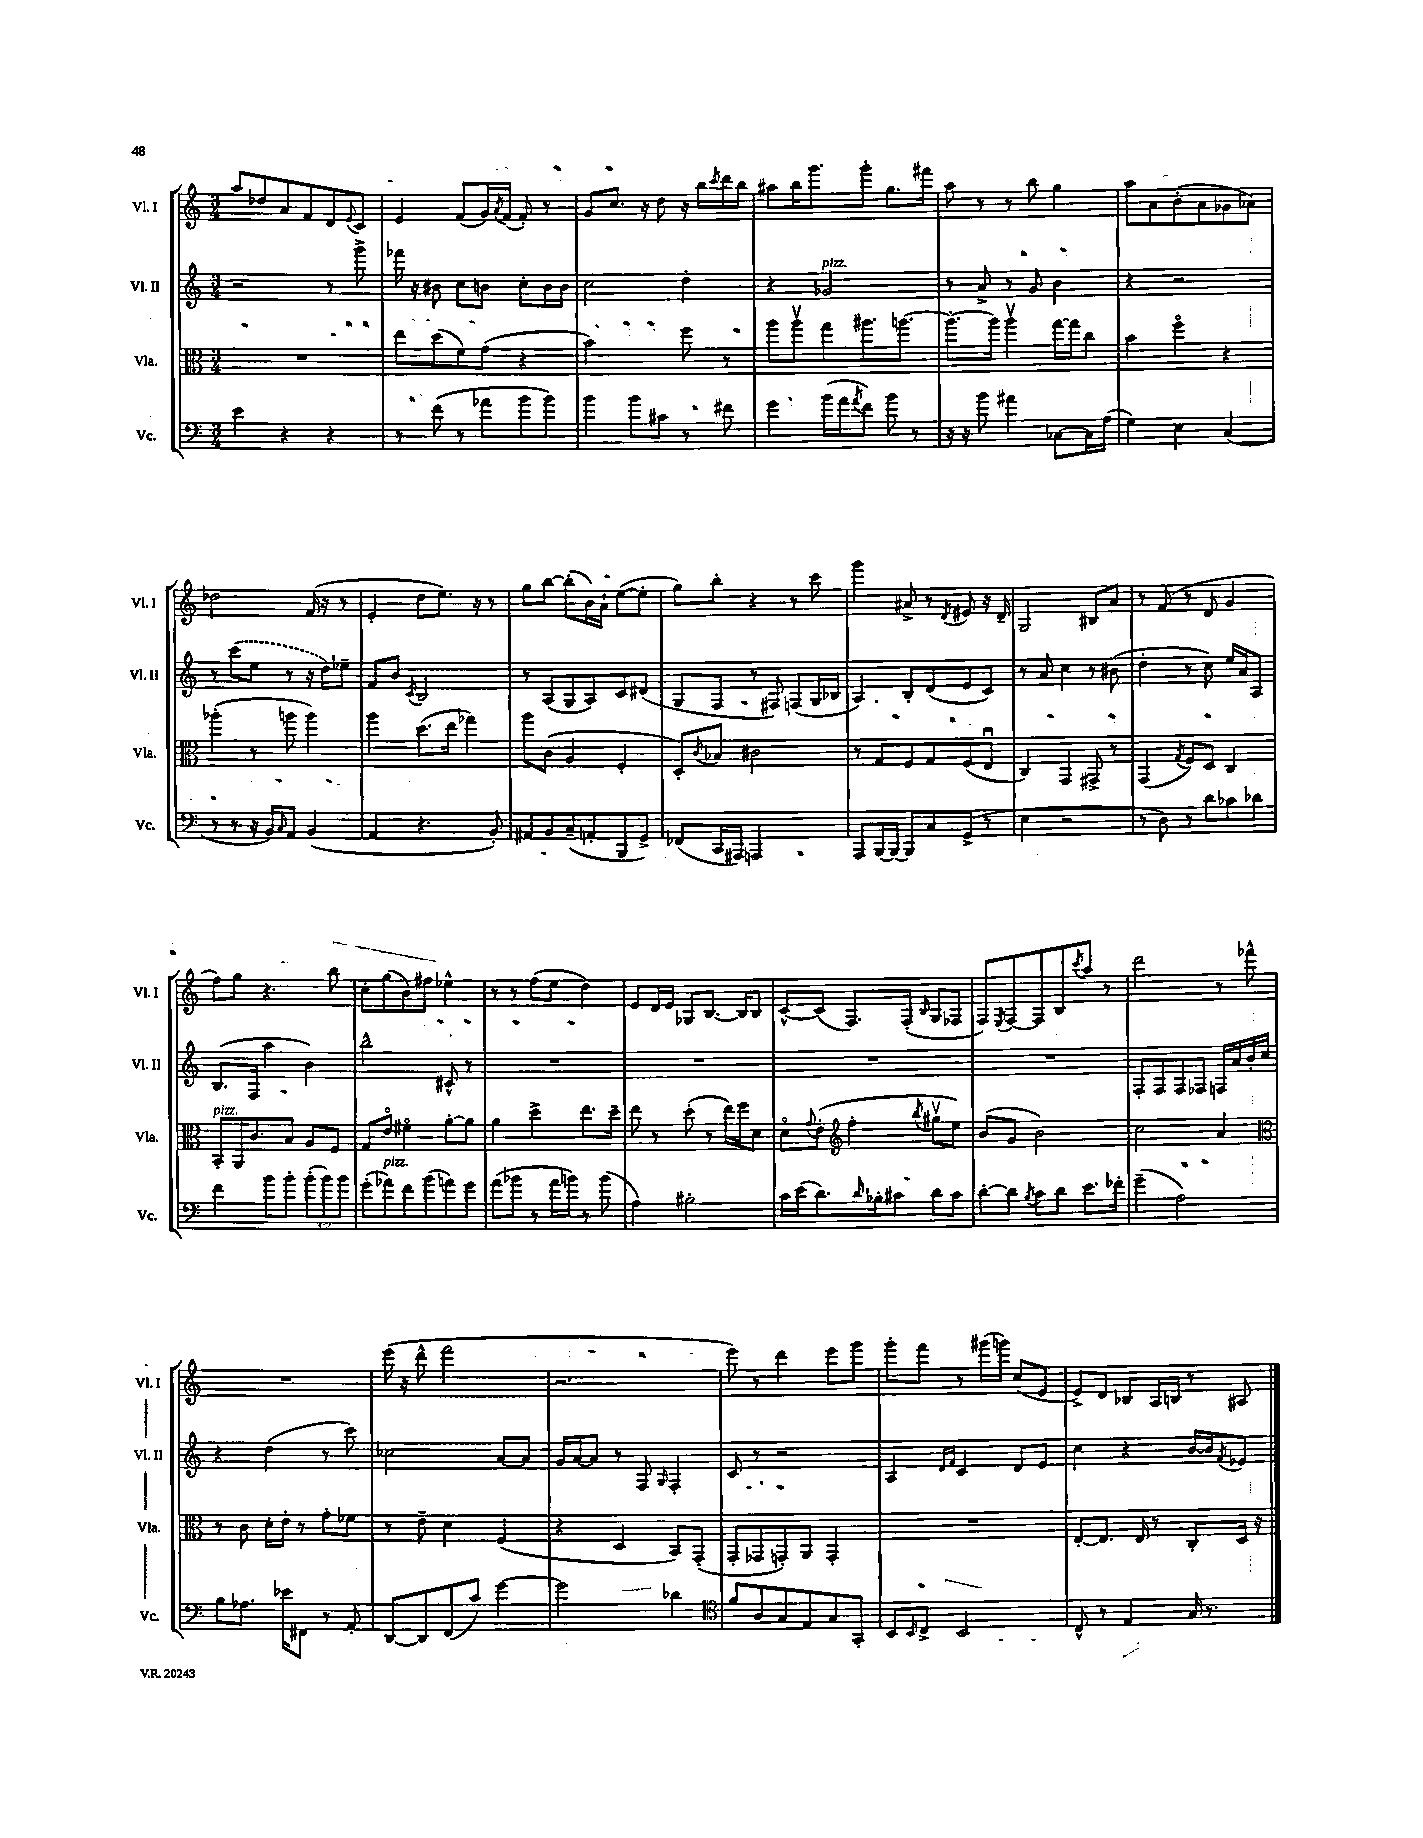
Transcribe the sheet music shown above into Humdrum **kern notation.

**kern	**kern	**kern	**kern
*staff4	*staff3	*staff2	*staff1
*clefF4	*clefC3	*clefG2	*clefG2
*k[]	*k[]	*k[]	*k[]
*M3/4	*M3/4	*M3/4	*M3/4
4e\	2.r	2r	8aa/L
.	.	.	8dd-/
4r	.	.	8a/
.	.	.	8f/
4r	.	8r	8d/
.	.	.	8qqe/
.	.	8ggg^\	8c/J
=	=	=	=
8r	8ee\L	16fff-\	4e/
.	.	16r	.
(8f\	(8dd\	8b#\	.
8r	8f\)	8cc\L	(8f/L
8a-\L	(8g\J	8b\J	16g/L)
.	.	.	8qa/
.	.	.	(16f/JJ
8b\	4r	8cc'\L	8f'/)
8b\J)	.	16b\L	8r
.	.	16b\JJ	.
=	=	=	=
4b\	2b\)	2cc\	8g/L
.	.	.	8.cc/J
8b\L	.	.	.
.	.	.	16r
8c#\J	.	.	8dd\
8r	8ff\	4dd'\	16r
.	.	.	16bb\LL
.	.	.	8qccc/
8f#\	8r	.	16ddd\
.	.	.	16bb\JJ
=	=	=	=
4g\	8aa\L	4r	8aa#\L
.	8aav\	.	16bb\K
.	.	.	8.ggg\
(16b\LL	8gg\	2g-/	.
16a\J	.	.	.
8qa/	.	.	.
8f\J)	8.aa#\	.	8ggg'\J
8b\	.	.	8.gg\L
.	[8.aa\J	.	.
8r	.	.	.
.	.	.	16fff#\Jk
=	=	=	=
16r	8.aa'\_L	8r	8aa\
16r	.	.	.
8b\	.	8a^/	8r
.	16aa\]Jk	.	.
4a#\	4aav\	8r	8r
.	.	8g/	8bb\
[8C-\L	[16gg\LL	4b\	4gg\
.	16gg\]J	.	.
16C-\]L	8cc\J	.	.
(16A\JJ	.	.	.
=	=	=	=
4G\)	4b\	4r	8aa\L
.	.	.	8a\
4E\	4ffo\	2r	(8b'\
.	.	.	8a\
(4C/	4r	.	8g-\
.	.	.	8a-\J)
=	=	=	=
8r	(4aa-'\	8r	2dd-\
8r	.	(8ccc\L	.
16r	8r	8ee\J	.
16BB/LK)	.	.	.
16qqC/	.	.	.
8AA/J	8aa\	8r	.
(4BB/	4aa\)	16r	(16f/
.	.	16dd\LK)	16r
.	.	8ee-~\J	8r
=	=	=	=
4AA/	4aa\	8f/L	4e'/
.	.	8b/J	.
.	.	8qc/	.
4.r	(8.dd\L	2B/	8dd\L
.	.	.	8.ee\J)
.	16ee\Jk	.	.
.	4gg-\)	.	.
.	.	.	16r
8BB'/)	.	.	8r
=	=	=	=
8AA#/L	8aa\L	8r	8gg\L
8BB/	(8c\J	(8A/L	[8bb\J
(8C~/	4A/	8G/	(8bb'\]L
8AA'/	.	8A/)	16b\L)
.	.	.	16a`\JJ
8BBB/	4F'/	8c/	([8ee\L
8GG^/J)	.	(8d#/J	8ee'\]J
=	=	=	=
(8FF-/L	8D'/L)	8G/L	8gg\L)
.	8qc/	.	.
16CC/L	8B-/J	8F/J	8bb'\J
16AAA#/JJ)	.	.	.
2AAA/	2c#\	8r	4r
.	.	8F#/)	.
.	.	(8F/L	8r
.	.	16G/L	8ccc\
.	.	16B-/JJ	.
=	=	=	=
8AAA/L	8r	4A/)	4ggg\
[16BBB/L	8G/L	.	.
16BBB/_JJ	.	.	.
8BBB/]L	8F/	8B'/L	8a#^/
8C/	8G/	(8d/	8r
.	.	.	8qd/
(8GG^/J	(8F/	8e/	8e#/
8r	8Eu/J	8c/J)	16r
.	.	.	16d~/
=	=	=	=
4E\	4C/)	8r	2G/
.	.	8a/	.
2r	4GG/	4cc\	.
.	8GG#^/	8r	8B#/L
.	8r	(8b#\	8a/J
=	=	=	=
8r	(4GG/	4dd'\	8r
8D\)	.	.	(8f/
.	8qG/	.	.
8r	8F/L)	8r	8r
8d\L	8D/J	8cc\)	8d/
8c-\	4C/	16ee/LL	4g/
.	.	16a/J	.
8d-\J	.	8A/J	.
=	=	=	=
4f\	8BB'/L	(8.B/L	8ff\L)
.	16AA/K	.	8gg\J
.	8.c/	16F/Jk	.
8b\L	.	4aa\	4.r
8b'\J	8B/J	.	.
(12b'\L	8A/L	4b\)	.
12b\)	.	.	.
.	8F/J	.	8bb\
12b\J	.	.	.
=	=	=	=
(8g'\L	8G/L	2bb^^\	8cc'\L
8a-\)	8eo/J	.	(8gg\
8f\	4f#o\	.	8b\)
(8b\	.	.	8ff#\J
8a\)	[8a'\L	8c#^^/	4ee-^^\
8g\J	8a\]J	8r	.
=	=	=	=
(8a\L	4a\	2.r	8r
8b-\J	.	.	8r
8r	4dd^\	.	(8ff\L
16a\LL	.	.	8ee\J
16b\JJ)	.	.	.
8r	8.ee\L	.	4dd\)
(8b\	.	.	.
.	16dd~\Jk	.	.
=	=	=	=
4A\)	8ee\	2.r	8e/L
.	8r	.	16d/L
.	.	.	16e/JJ
2B#'\	(8dd'\	.	8G-/L
.	8r	.	[8.B/J
.	16ee\LL)	.	.
.	16ff\J	.	16B/]LK
.	8d\J	.	8B/J
=	=	=	=
16c\LL	8do\L	2.r	[8c^^/L
(16e\J	.	.	.
.	8qqg/	.	.
8.d\)	(8e'\J	.	(8c/]J
*	*clefG2	*	*
.	4ff'\	.	8.F/L)
16qqd/	.	.	.
16B-'\k	.	.	.
8c#\J	.	.	.
.	.	.	(16F'/Jk
.	8qbb/	.	16qqB/
8d\L	8gg#v\L	.	8G/L
8c#\J	8ee\J)	.	8F-/J
=	=	=	=
[8d'\L	(8b/L	2.r	8F/L)
.	.	.	8qE/
8d\]J	8g/J	.	[8F/
8qB/	.	.	.
8c\L	2b\)	.	8F/]
8d\J	.	.	8B/
.	.	.	8qccc/
8.e\L	.	.	8aa/J
.	.	.	8r
16f-'\Jk	.	.	.
=	=	=	=
(4g~\	2cc\	8F'/L	2ddd\
.	.	8F/	.
2A\)	.	8F/	.
.	.	8F-/J	.
.	4a/	16F/LL	8r
.	.	16a/	.
.	.	16b'/	8fff-^^\
.	.	16cc/JJ	.
=	=	=	=
*	*clefC3	*	*
8B\L	8r	4r	2.r
8.A-\J	8c\	.	.
.	16d'\LL	(4dd\	.
16e-\LK	16e'\JJ	.	.
8FF#\J	8r	.	.
8r	8g'\L	8r	.
8AA'/	8f-\J	8ccc\)	.
=	=	=	=
[8DD/L	8r	2cc-\	(16eee\
.	.	.	16r
8DD/]	8e~\	.	8ddd^^\
(8FF/	4d\	.	2fff\
8c/J)	.	.	.
[4g\	(4F/	[8a/L	.
.	.	8a/]J	.
=	=	=	=
2g\]	4r	16g/LL	2.r
.	.	[16a/J	.
.	.	8a/]J	.
.	4D/	8r	.
.	.	8F/	.
.	.	16qqG/	.
4d-\	8BB/L)	4F'/	.
.	(8GG'/J	.	.
=	=	=	=
*clefC4	*	*	*
8f/L	8GG'/L	8c/	8eee\)
8A/	8GG-/	8r	8r
8G/	8GG'/)	2r	4ddd\
8E/	8AA/J	.	.
8G/	4GG'/	.	8eee\L
8GG'/J	.	.	8ggg\J
=	=	=	=
8BB/L	2.r	4A/	8ggg'\L
16qqBB/	.	.	.
8C^/J	.	.	8fff\J
.	.	16qqd/LL	.
.	.	16qqf/JJ	.
2BB/	.	4c/	8r
.	.	.	(16ggg#\LL
.	.	.	16ggg\JJ)
.	.	8d/L	(8cc/L
.	.	8e/J	8e/J
=	=	=	=
8C^^/	[8E'/L	4cc\	8e^/L)
8r	8.E/]J	.	8d/J
4E/	.	4r	8B-/L
.	16E/	.	.
.	8r	.	16A/L
.	.	.	16B/JJ
16G/	8C'/L	[16b/LL	8r
8.r	.	16b/]J	.
.	.	8qf/	.
.	16D/Jk	8e-/J	8A#/
.	16r	.	.
==	==	==	==
*-	*-	*-	*-
